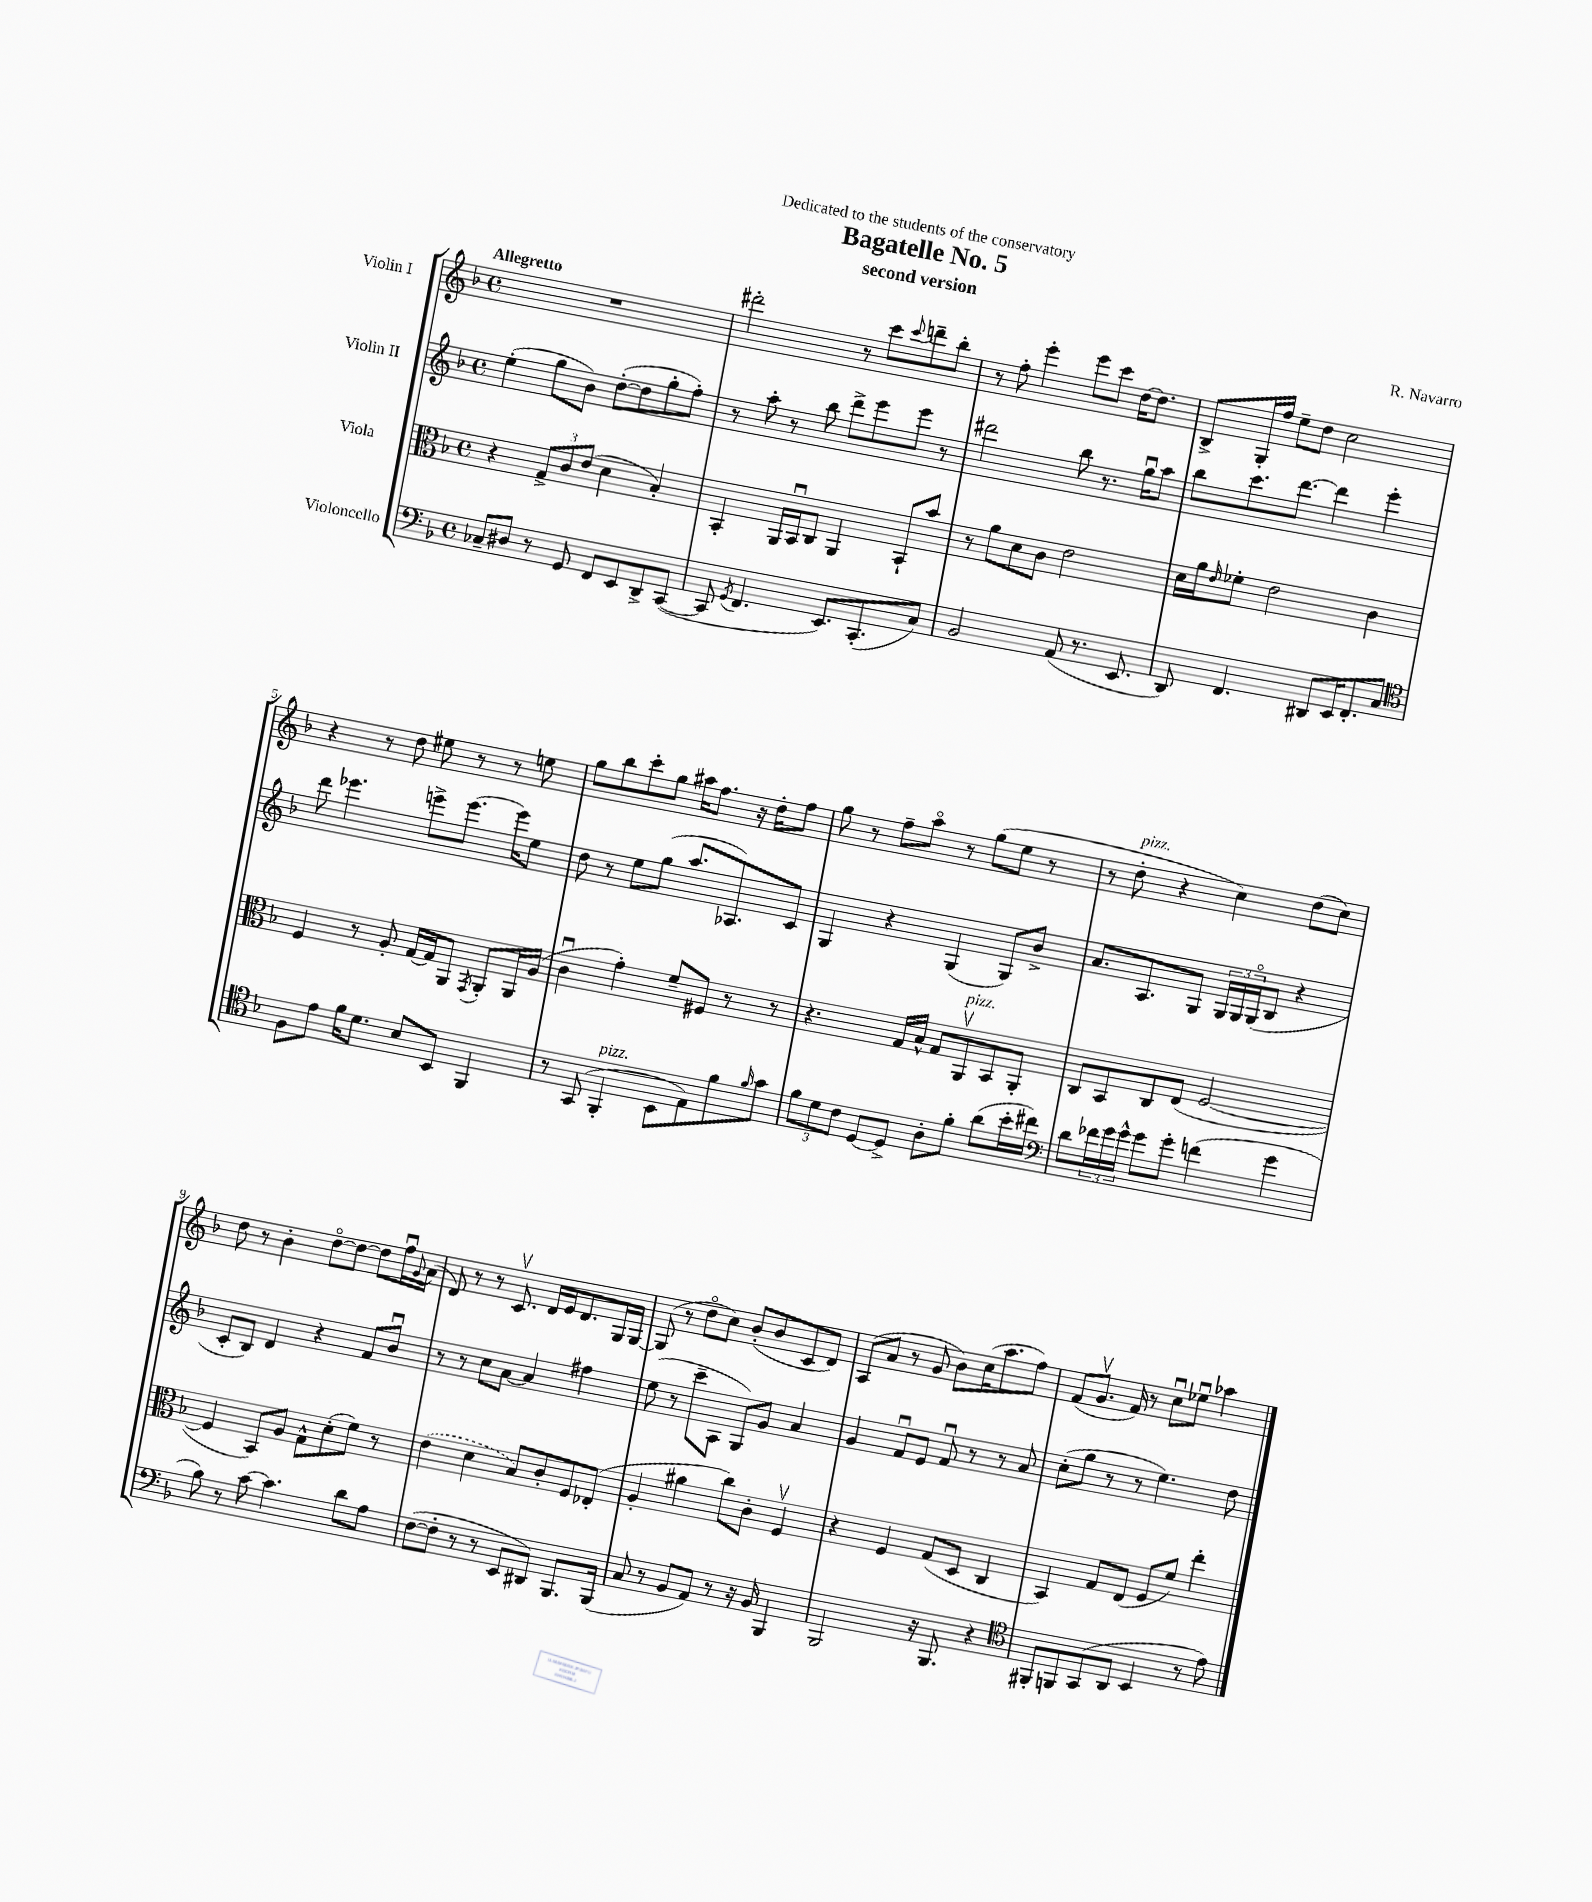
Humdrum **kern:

**kern	**kern	**kern	**kern
*staff4	*staff3	*staff2	*staff1
*clefF4	*clefC3	*clefG2	*clefG2
*k[b-]	*k[b-]	*k[b-]	*k[b-]
*M4/4	*M4/4	*M4/4	*M4/4
*met(c)	*met(c)	*met(c)	*met(c)
8C-~/L	4r	(4ee'\	1r
8D#/J	.	.	.
8r	12G^/L	8gg\L	.
.	12c/	.	.
8GG/	.	8b-\J)	.
.	(12e/J	.	.
8FF/L	4d\	([8dd'\L	.
8EE/	.	8dd\]	.
8DD^/	4B-'/)	8gg'\	.
([8CC/J	.	8ff'\J)	.
=	=	=	=
8CC/]	4BB-'/	8r	2ddd#'\
8qGG/	.	.	.
4.FF/	.	8aa'\	.
.	16AA/LL	8r	.
.	16BB-u/J	.	.
.	8C/J	8bb-\	.
8.EE/L)	4AA/	8ddd^\L	8r
.	.	8eee\	8ccc\L
(8.CC'/	.	.	.
.	.	.	8qqccc/
.	8BB-`/L	8eee\J	8ddd~\
8C/J)	8b-/J	8r	8bb-'\J
=	=	=	=
2BB-/	8r	2ddd#\	8r
.	8a\L	.	8ff'\
.	8d\	.	4eee'\
.	8c\J	.	.
(8AA/	2e\	8bb-\	8eee\L
8.r	.	8.r	8ccc\J
.	.	.	[16dd\LK
8.EE/	.	16ggu\LK	8.dd\]J
.	.	8aa\J	.
=	=	=	=
8DD/)	16d\LL	8bb-\L	8B-^/L
.	16a\J	.	.
.	16qqe/	.	.
4.FF/	8f-'\J	8.ccc\	16G'/L
.	.	.	16ff/JJ
.	2e\	.	8ee~\L
.	.	[8.ddd\J	.
.	.	.	8dd\J
8DD#/L	.	4ddd\]	2cc\
16EE/K	.	.	.
8.FF'/	.	.	.
.	4c\	4eee'\	.
8C/J	.	.	.
=	=	=	=
*clefC4	*	*	*
8F\L	4F/	8ddd\	4r
8e\J	.	4.eee-\	.
16f\LK	8r	.	8r
8.d\J	.	.	.
.	8A'/	.	8dd\
8B-/L	[16G/LL	8eee^\L	8ee#\
.	16G/]J	.	.
8BB-/J	8AA/J	[8.eee\J	8r
.	8qGG/	.	.
4FF/	8AA'/L	.	8r
.	.	16eee\]LK	.
.	16AA/L	8ee\J	8ee\
.	(16A/JJ	.	.
=	=	=	=
8r	4cu\	8dd\	8gg\L
(8GG/	.	8r	8bb-\
4FF'/	4g'\)	8ee\L	8ccc'\
.	.	(8gg\J	8gg\J
8BB-\L	8f~/L	8.aa/L	16aa#\LK
.	.	.	8.ff\J
8E\)	8F#/J	.	.
.	.	8.A-/)	.
8f\	8r	.	16r
.	.	.	16dd'\LK
16qqf/	.	.	.
8g\J	8r	8c/J	8ff\J
=	=	=	=
12f\L	4.r	4G/	8gg\
12d\	.	.	.
.	.	.	8r
12c\J	.	.	.
[8D/L	.	4r	8ff~\L
8D^/]J	16G/LL	.	8aao\J
.	16B-^^/JJ	.	.
8A'\L	8G/L	(4G/	8r
8f'\J	8AAv/	.	(8gg\L
(8a\L	8BB-/	8G/L)	8ee\J
16b-'\L	8AA'/J	8b-^/J	8r
16cc#\JJ)	.	.	.
=	=	=	=
*clefF4	*	*	*
8d\L	8C/L	8.a/L	8r
24f-\L	8BB-/	.	8dd'\
24g\	.	.	.
.	.	8.A/	.
24g^^\JJ	.	.	.
8g\L	8C/	.	4r
8g'\J	(8E/J	8G/J	.
(4f\	[2F/	24G/LL	4cc\)
.	.	24G/	.
.	.	(24Go/J	.
.	.	8B-/J	.
4g\	.	4r	(8dd\L
.	.	.	8cc\J)
=	=	=	=
8B-\)	4F/]	8c'/L	8dd\
8r	.	8B-/J)	8r
[8c\	8BB-/L)	4d/	4b-'\
4.c\]	8A/J	.	.
.	8G^^\L	4r	[8ddo\L
.	(8d'\	.	8dd\_J
8d\L	8f\J)	8f/L	8dd\]L
8A\J	8r	8b-u/J	16ffu\L
.	.	.	8qqg/
.	.	.	(16a\JJ
=	=	=	=
([8F\L	(4e\	8r	8d/)
8F'\]J	.	8r	8r
8r	4d\	8cc\L	8r
8r	.	[8a\J	8.cv/
8EE/L	8B-/L)	4a/]	.
.	.	.	16d/LL
8DD#/J)	8c'/	.	16e/J
.	.	.	8.d/
8.BBB-/L	8F/	4ff#\	.
.	(8E-'/J	.	16G/L
(16BBB-/Jk	.	.	[16G/JJ
=	=	=	=
8C/	4A'/	(8ee\	(8G/]
8r	.	8r	8r
8BB-/L	4a#\	8ccc~\L	8ddo\L
8AA/J)	.	8A\J	8cc\J)
8r	8cc\L)	8G/L)	(8b-'/L
16r	8c'\J	8g/J	8b-/
16BB-/	.	.	.
4BBB-/	4Fv/	4a/	8c/
.	.	.	8d/J)
=	=	=	=
2BBB-/	4r	4g/	(8A/L
.	.	.	8a/J
.	4F/	8fu/L	8r
.	.	8e/J	8g/
16r	(8G/L	8fu/	8b-\L)
8.BBB-/	.	.	.
.	8D/J	8r	(16cc\K
.	.	.	8.aa\
4r	4C/	8r	.
.	.	8a/	8ff\J)
=	=	=	=
*clefC4	*	*	*
8FF#'/L	4BB-/)	(8cc'\L	(8f/L
8FF/	.	8gg\J	8.gv/J
(8GG/	8G/L	8r	.
.	.	.	16f/)
8AA/J	(8E/J	8r	8r
4BB-/	8F/L	4.ee\)	8ccu\L
.	8f/J)	.	8ee-u\J
8r	4ee'\	.	4aa-\
8e\)	.	8dd\	.
==	==	==	==
*-	*-	*-	*-
